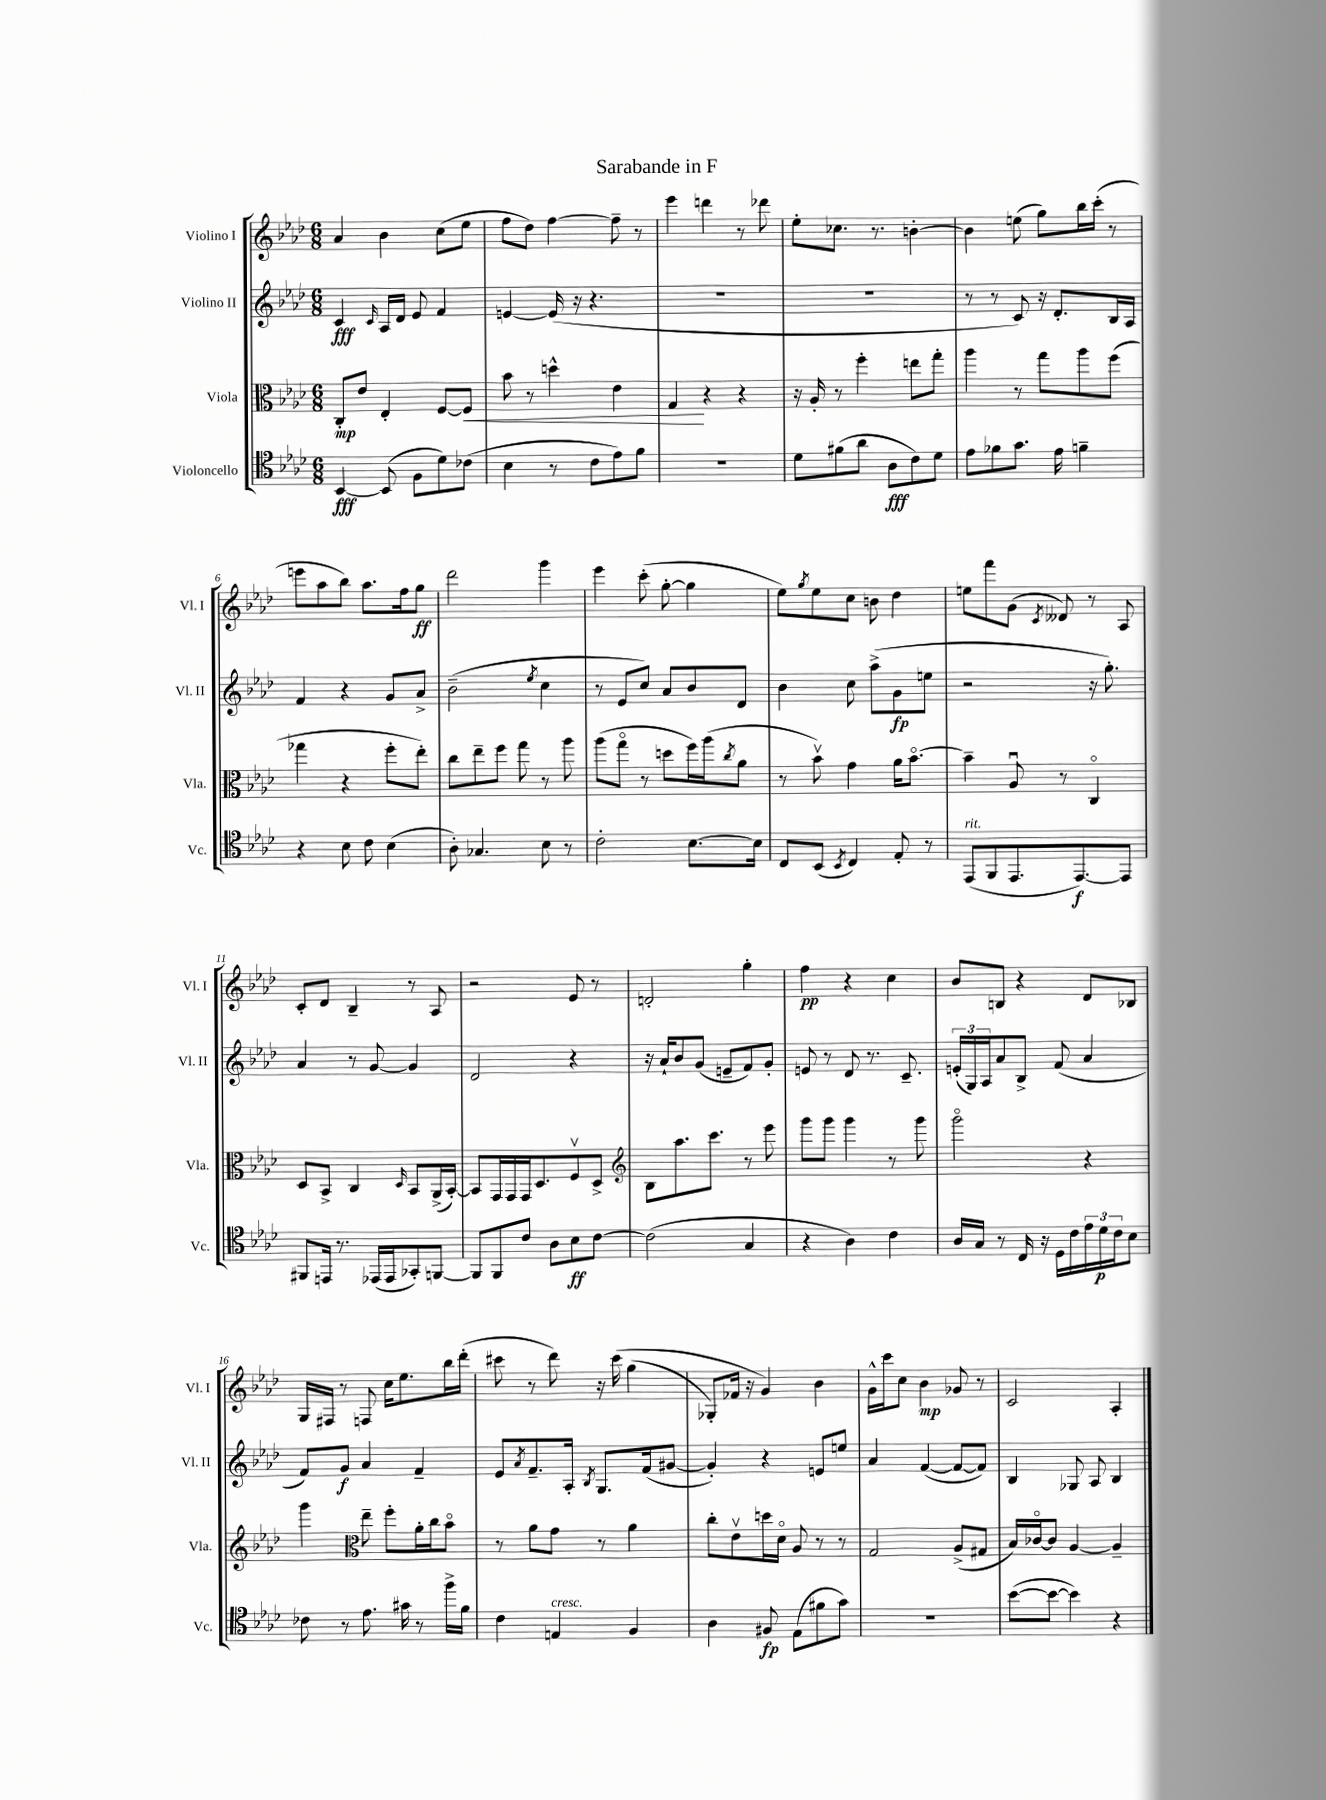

**kern	**kern	**kern	**kern
*staff4	*staff3	*staff2	*staff1
*clefC4	*clefC3	*clefG2	*clefG2
*k[b-e-a-d-]	*k[b-e-a-d-]	*k[b-e-a-d-]	*k[b-e-a-d-]
*M6/8	*M6/8	*M6/8	*M6/8
[4BB-/	8C'/L	4c/	4a-/
.	8e-/J	.	.
.	.	16qqc/	.
(8BB-/]	4E-'/	16A-/LL	4b-\
.	.	16d-/JJ	.
8F\L	.	8e-/	.
8d-\)	[8F/L	4f/	(8cc\L
(8c-\J	8F/]J	.	8ee-\J
=	=	=	=
4B-\	8b-\	[4e/	8ff\L
.	8r	.	8dd-\J)
8r	4dd^^\	(16e/]	[4ff\
.	.	16r	.
8c\L	.	4.r	.
8e-\)	4e-\	.	8ff~\]
8f\J	.	.	8r
=	=	=	=
2.r	4G/	2.r	4eee-\
.	4r	.	4ddd\
.	4r	.	8r
.	.	.	8ddd-\
=	=	=	=
8d-\L	16r	2.r	8ee-'\L
.	16A-'/	.	.
(8f#\	8r	.	8.cc-\J
8a-\J	4ff'\	.	.
.	.	.	8.r
8A-\L	.	.	.
8c\)	8ee\L	.	[4b'\
8d-\J	8gg'\J	.	.
=	=	=	=
8e-\L	4aa-\	8r	4b\]
8f-\	.	8r	.
8.g\J	8r	8c/)	(8ee\
.	8gg\L	16r	8gg\L)
16e-\	.	8.d-'/L	.
4f~\	8aa-\	.	16bb-\L
.	.	.	(16ccc'\JJ
.	(8ff\J	16B-/L	8r
.	.	16A-/JJ	.
=	=	=	=
4r	4gg-\	4f/	8eee\L
.	.	.	8aa-\
8B-\	4r	4r	8bb-\J)
8c\	.	.	8.aa-\L
(4B-\	8ff'\L	8g/L	.
.	.	.	16ff\k
.	8ee-'\J)	8a-^/J	8gg\J
=	=	=	=
8A-'\)	8cc\L	(2b-~\	2ddd-\
4.G-/	8ee-~\	.	.
.	8ff\J	.	.
.	8gg\	.	.
.	.	8qee-/	.
8B-\	8r	4cc\	4ggg\
8r	8aa-\	.	.
=	=	=	=
2c'\	(8aa-\L	8r	4eee-\
.	8ggo\J	8e-/L	.
.	8r	8cc/J)	(8ccc'\
.	8dd\L	8a-/L	[8gg'\
[8.B-\L	16ff\L)	8b-/	4gg\]
.	(16aa-\J	.	.
.	8qcc/	.	.
.	8a-\J	8d-/J	.
16B-\]Jk	.	.	.
=	=	=	=
8C/L	8r	4b-\	8ee-\L)
.	.	.	8qgg/
(8BB-/J	8b-v\)	.	8ee-\
8qBB-/	.	.	.
4C/)	4g\	8cc\	8cc\J
.	.	(8aa-^\L	8b\
8E-'/	16a-\LK	8g\	4dd-\
.	[8.b-o\J	.	.
8r	.	8ee\J	.
=	=	=	=
(8EE-/L	4b-~\]	2r	8ee\L
8FF/	.	.	8fff\
8.EE-/	8A-u/	.	(8g\J
.	.	.	8qc/
.	8r	.	8d--/)
[8.EE-/)	.	.	.
.	4Co/	16r	8r
.	.	8.gg'\)	.
8EE-/]J	.	.	8A-/
=	=	=	=
8FF#/L	8D-/L	4a-/	8c'/L
16EE/Jk	8BB-^/J	.	8d-/J
8.r	.	.	.
.	4C/	8r	4B-~/
(16EE-/LL	.	[8g/	.
16EE-/J	.	.	.
.	16qqD-/	.	.
8GG-'/)	8BB-/L	4g/]	8r
[8FF/J	(16AA-^/L	.	8A-/
.	[16BB-'/JJ)	.	.
=	=	=	=
8FF/]L	8BB-/]L	2d-/	2r
8FF/	16GG/L	.	.
.	16GG/	.	.
8c/J	16GG/J	.	.
.	8.D-/	.	.
8A-\L	.	.	.
8B-\	8Fv/	4r	8e-/
[8c\J	8D-^/J	.	8r
=	=	=	=
*	*clefG2	*	*
(2c\]	8B-\L	16r	2d'/
.	.	16a-`/LK	.
.	8.aa-\	8b-/	.
.	.	(8g/J	.
.	8.ccc\J	.	.
.	.	8e~/L	.
4G/	8r	8f/)	4gg'\
.	8eee-\	8g'/J	.
=	=	=	=
4r	8ggg\L	8e/	4ff\
.	8ggg\J	8r	.
4A-\)	4ggg\	8d-/	4r
.	.	8.r	.
4c\	8r	.	4cc\
.	.	8.c~/	.
.	8ggg\	.	.
=	=	=	=
16A-/LL	2gggo\	(24e'/LL	8b-/L
.	.	24G/)	.
16G/JJ	.	.	.
.	.	24A-/J	.
8r	.	8a-/	8B/J
16C/	.	8B-^/J	4r
16r	.	.	.
16D-\LL	.	(8f/	.
16c\	.	.	.
24e-\	4r	4a-/	8d-/L
24d-\	.	.	.
24c\J	.	.	.
8B-\J	.	.	8B-/J
=	=	=	=
8c-\	4ggg\	8f/L)	16G/LL
.	.	.	16F#/JJ
8r	.	8g/J	8r
*	*clefC3	*	*
8.e-\	8ee-~\	4a-/	8F/
.	8ff'\L	.	16cc\LK
16g#\	.	.	8.ee-\
8r	16a-'\L	4f~/	.
.	16cc\J	.	.
16ff^\LL	8b-o\J	.	16bb-\L
16f\JJ	.	.	(16ddd-'\JJ
=	=	=	=
4c\	8r	8e-/L	8ccc#\
.	.	8qa-/	.
.	8a-\L	8.f~/	8r
4E/	8g\J	.	8ddd-\)
.	.	16A-'/Jk	.
.	.	8qB-/	.
.	8r	8.G/L	16r
.	.	.	&(16ccc#\
4F/	4a-\	.	(4gg\
.	.	(16f/k	.
.	.	[8g#/J	.
=	=	=	=
4A-\	8cc'\L	4g#'/])	8G-'/L)
.	8e-v\	.	16f-/Jk
.	.	.	16r
8F#/	16dd\L	4r	4g/&)
.	16d-o\JJ	.	.
(8E-\L	8A-/	.	.
8f#\	8r	8e/L	4b-\
8g\J)	8r	8ee/J	.
=	=	=	=
2.r	2G/	4a-/	16g^^\LL
.	.	.	16ccc\J
.	.	.	8cc\J
.	.	([4f/	4b-\
.	(8A-^/L	8f/_L	8g-/
.	8G#/J	8f/]J)	8r
=	=	=	=
([8b-\L	16B-/LL)	4B-/	2c/
.	[16c-o/J	.	.
8b-\_J	8c-/]J	.	.
4b-\])	[4A-/	8G-/	.
.	.	8A-/	.
4r	4A-~/]	4B-/	4A-'/
==	==	==	==
*-	*-	*-	*-
